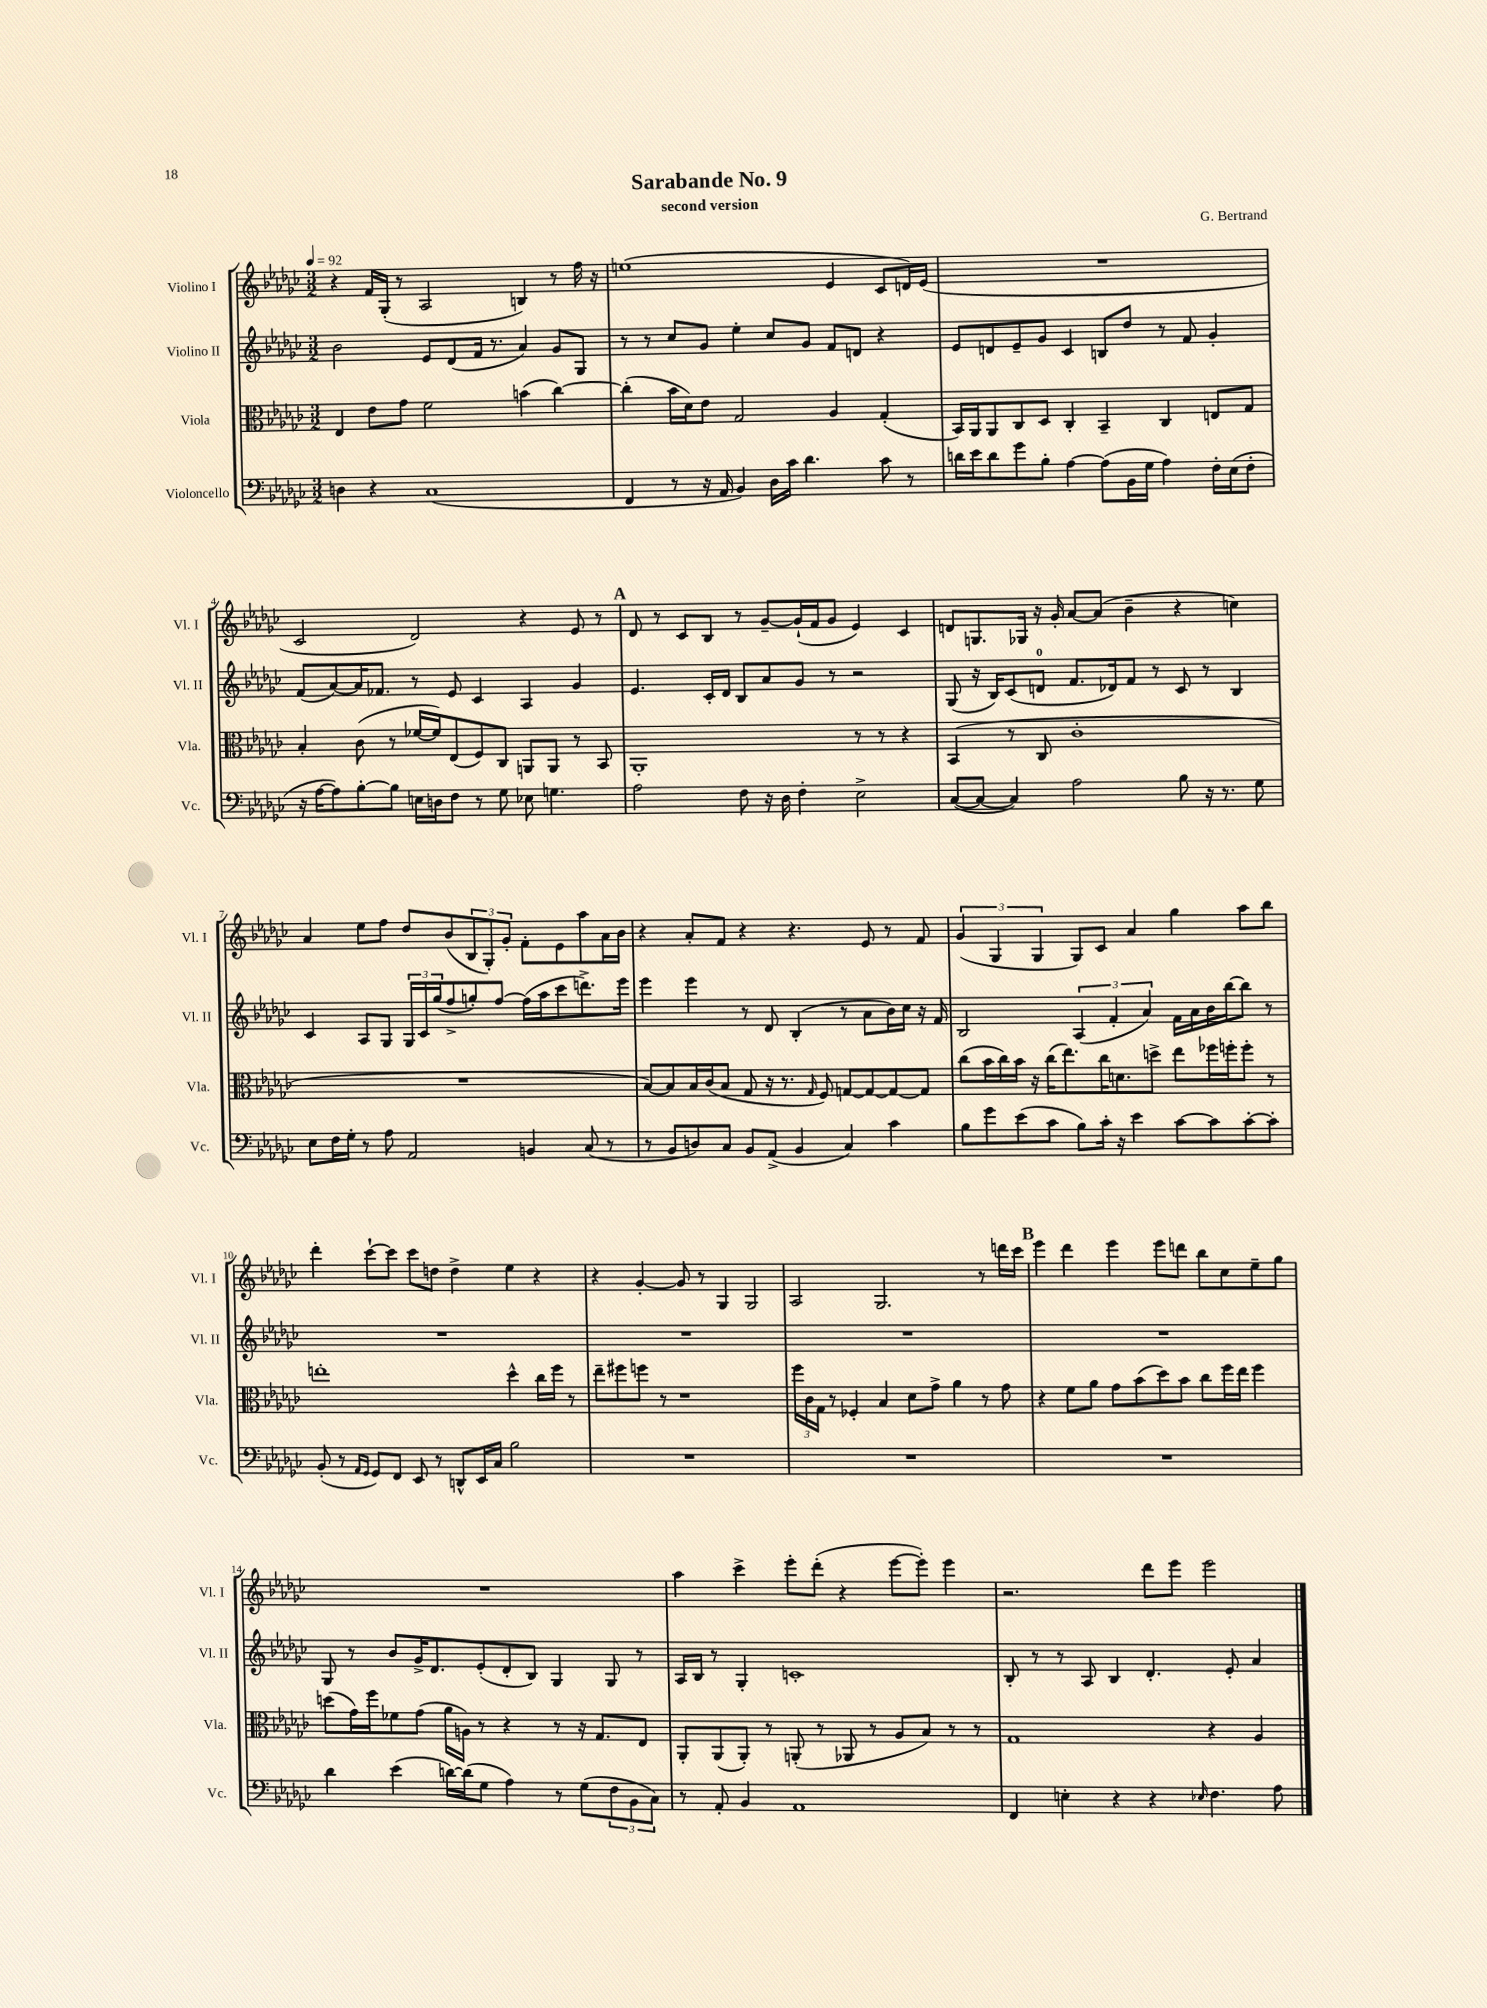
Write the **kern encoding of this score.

**kern	**kern	**kern	**kern
*staff4	*staff3	*staff2	*staff1
*clefF4	*clefC3	*clefG2	*clefG2
*k[b-e-a-d-g-c-]	*k[b-e-a-d-g-c-]	*k[b-e-a-d-g-c-]	*k[b-e-a-d-g-c-]
*M3/2	*M3/2	*M3/2	*M3/2
*MM92	*MM92	*MM92	*MM92
4D\	4E-/	2b-\	4r
4r	8e-\L	.	16f/LL
.	.	.	(16G-'/JJ
.	8g-\J	.	8r
(1C-	2f\	8e-/L	2A-/
.	.	(8d-/	.
.	.	16f/Jk	.
.	.	8.r	.
.	(4b\	4a-/)	4B/)
.	[4cc-\)	8g-/L	8r
.	.	8G-/J	16ff\
.	.	.	16r
=	=	=	=
4FF/	(4cc-'\]	8r	(1ee
.	.	8r	.
8r	16b-\LL	8cc-/L	.
.	16d-\J)	.	.
16r	8e-\J	8g-/J	.
16AA-/	.	.	.
4BB-/)	2G-/	4ee-'\	.
16D-\LL	.	8cc-/L	.
16c-\JJ	.	.	.
4.d-\	.	8g-/J	.
.	4A-/	8f/L	4e-/
.	.	8d/J	.
8c-\	(4G-'/	4r	8c-/L
8r	.	.	16d/L)
.	.	.	(16e-/JJ
=	=	=	=
16d\LL	16BB-/LL)	8e-/L	1.r
16e-\J	16AA-/J	.	.
8d\	8AA-/	8d/	.
8g-\	8C-/	8e-~/	.
8B-'\J	8D-/J	8g-/J	.
[4A-\	4C-'/	4c-/	.
(8A-\]L	4BB-~/	8B/L	.
16BB-\L	.	8dd-/J	.
16G-\JJ	.	.	.
4A-\)	4C-/	8r	.
.	.	8f/	.
16F'\LL	8E/L	4g-'/	.
(16E-\J	.	.	.
8F'\J	8G-/J	.	.
=	=	=	=
16r	4B-'/	(8f/L	2c-/
[16A-\LK	.	.	.
8A-\])	.	[8a-/)	.
[8B-'\	(8c-\	16a-/]K	.
.	.	8.f-/J	.
8B-\]J	8r	.	.
16E\LL	[16f-/LL	8r	2d-/)
16D\J	16f-/]J)	.	.
8F\J	(8E-/	8e-/	.
8r	8F/)	4c-/	.
8G-\	8C-/J	.	.
8E-\	8AA/L	4A-/	4r
4.G\	8AA/J	.	.
.	8r	4g-/	8e-/
.	8BB-/	.	8r
=	=	=	=
2A-\	1AA-'	4.e-/	8d-/
.	.	.	8r
.	.	.	8c-/L
.	.	16c-'/LL	8B-/J
.	.	16d-/JJ	.
8F\	.	8B-/L	8r
16r	.	8a-/	[8g-~/L
16D-\	.	.	.
4F'\	.	8g-/J	(16g-`/]L
.	.	.	16f/J
.	.	8r	8g-/J
2E-^\	8r	2r	4e-/)
.	8r	.	.
.	4r	.	4c-/
=	=	=	=
([8C-/L	(4BB-/	(8G-/	8d/L
8C-/_J	.	16r	8.G/
.	.	16B-/LK)	.
4C-/])	8r	(8c-/	.
.	.	.	16G-/Jk
.	8C-/	8d/J	16r
.	.	.	16g-'/
2A-\	1c-'	8.f/L	[8a-/L
.	.	.	(8a-/]J
.	.	16d-/k)	.
.	.	8f/J	4b-~\
.	.	8r	.
8B-\	.	8c-/	4r
16r	.	8r	.
8.r	.	.	.
.	.	4B-/	4cc\)
8G-\	.	.	.
=	=	=	=
8E-\L	1.r	4c-/	4a-/
16F\L	.	.	.
16G-'\JJ	.	.	.
8r	.	8A-/L	8ee-\L
8A-\	.	8G-/J	8ff\J
2AA-/	.	24G-/LL	8dd-/L
.	.	24c-/	.
.	.	(24gg-/J	.
.	.	8ff^/	(8b-/
.	.	8gg'/)	12B-/
.	.	.	12G-'/)
.	.	[8ff/J	.
.	.	.	12g-'/J
4BB/	.	(16ff\]LL	8f'\L
.	.	16aa-\J	.
.	.	8ccc-\	8e-\
(8C-/	.	8.ddd^\)	8aa-\
8r	.	.	16a-\L
.	.	16eee-\Jk	16b-\JJ
=	=	=	=
8r	[8B-/L)	4eee-\	4r
8BB-/L	8B-/]	.	.
8D/)	16B-/L	4eee-\	8a-'/L
.	(16c-/J	.	.
8C-/J	8B-/J	.	8f/J
8BB-/L	8G-/	8r	4r
(8AA-^/J	16r	8d-/	.
.	8.r	.	.
4BB-/	.	(4B-'/	4.r
.	16qqG-/	.	.
.	8F/)	.	.
4C-/)	[8G/L	8r	.
.	8G/_	8a-\L	8e-/
4c-\	8G/_	16b-\L)	8r
.	.	16cc-\JJ	.
.	8G/]J	16r	8f/
.	.	16f/	.
=	=	=	=
8B-\L	(8cc-\L	2B-/	(6g-/
8g-\	16b-\L	.	.
.	.	.	6G-/
.	16cc-\)	.	.
(8e-\	16b-\JJ	.	.
.	16r	.	.
.	.	.	6G-/
8c-\J	(16cc-\LK	.	.
.	8.ee-\)	.	.
8B-\L)	.	(6A-/	8G-/L)
16c-'\Jk	16cc-\K	.	8c-/J
.	.	6f'/	.
16r	8.d\	.	.
4e-\	.	.	4a-/
.	.	6a-/)	.
.	8dd^\J	.	.
[8c-\L	8ee-\L	16f\LL	4gg-\
.	.	16a-\	.
8c-\]	16ff-\L	16b-\	.
.	16ff'\J	[16bb-\J	.
[8c-'\	8ff'\J	8bb-\]J	8aa-\L
8c-'\]J	8r	8r	8bb-\J
=	=	=	=
(8BB-'/	1ee'	1.r	4ddd-'\
8r	.	.	.
16qqAA-/LL	.	.	.
16qqGG-/JJ	.	.	.
8GG-/L)	.	.	[8ccc-`\L
8FF/J	.	.	8ccc-\]J
8EE-/	.	.	8ccc-\L
8r	.	.	8dd\J
8DD^^/L	.	.	4dd^\
16EE-/L	.	.	.
16C-/JJ	.	.	.
2B-\	4dd-^^\	.	4ee-\
.	16cc-\LL	.	4r
.	16ff\JJ	.	.
.	8r	.	.
=	=	=	=
1.r	8ee-~\L	1.r	4r
.	8ff#\	.	.
.	8ff\J	.	[4g-'/
.	8r	.	.
.	1r	.	8g-/]
.	.	.	8r
.	.	.	4G-/
.	.	.	2G-/
=	=	=	=
1.r	24ff\LL	1.r	2A-/
.	24c-\	.	.
.	24G-\JJ	.	.
.	8r	.	.
.	4F-'/	.	.
.	4B-/	.	2.G-/
.	8d-\L	.	.
.	8g-^\J	.	.
.	4a-\	.	.
.	8r	.	8r
.	8g-\	.	16ddd\LL
.	.	.	16ccc-\JJ
=	=	=	=
1.r	4r	1.r	4eee-\
.	8f\L	.	4ddd-\
.	8a-\J	.	.
.	8g-\L	.	4eee-\
.	(8b-\	.	.
.	8dd-\)	.	8eee-\L
.	8b-\J	.	8ddd\J
.	8cc-\L	.	8bb-\L
.	16ff\L	.	8cc-\
.	16ee-\JJ	.	.
.	4ff\	.	8ee-~\
.	.	.	8gg-\J
=	=	=	=
4d-\	(8dd\L	8G-/	1.r
.	16g-\L)	8r	.
.	16ff\J	.	.
(4e-\	8f-\	8b-/L	.
.	(8g-\J	16g-^/K	.
.	.	8.d-/	.
[16d\LL)	16a-\LL	.	.
(16d\]J	16A\JJ)	.	.
8G-\J	8r	(8e-'/	.
4A-\)	4r	8d-'/	.
.	.	8B-/J)	.
8r	8r	4G-/	.
(8G-\L	16r	.	.
.	8.G-/L	.	.
12F\	.	8G-/	.
12BB-\	.	.	.
.	8E-/J	8r	.
12C-\J)	.	.	.
=	=	=	=
8r	8AA-'/L	16A-/LL	4aa-\
.	.	16B-/JJ	.
8AA-'/	(8AA-/	8r	.
4BB-/	8AA-'/J)	4G-'/	4ccc-^\
.	8r	.	.
1AA-	(8AA'/	1c'	8eee-'\L
.	8r	.	(8ddd-'\J
.	8AA-/	.	4r
.	8r	.	.
.	8A-/L	.	[8eee-\L
.	8B-/J)	.	8eee-'\]J)
.	8r	.	4eee-\
.	8r	.	.
=	=	=	=
4FF/	1G-	8B-'/	2.r
.	.	8r	.
4E'\	.	8r	.
.	.	8A-/	.
4r	.	4B-/	.
4r	.	4.d-'/	8ddd-\L
.	.	.	8eee-\J
16qqE-/	.	.	.
4.F\	4r	.	2eee-\
.	.	8e-'/	.
.	4A-/	4a-/	.
8A-\	.	.	.
==	==	==	==
*-	*-	*-	*-
